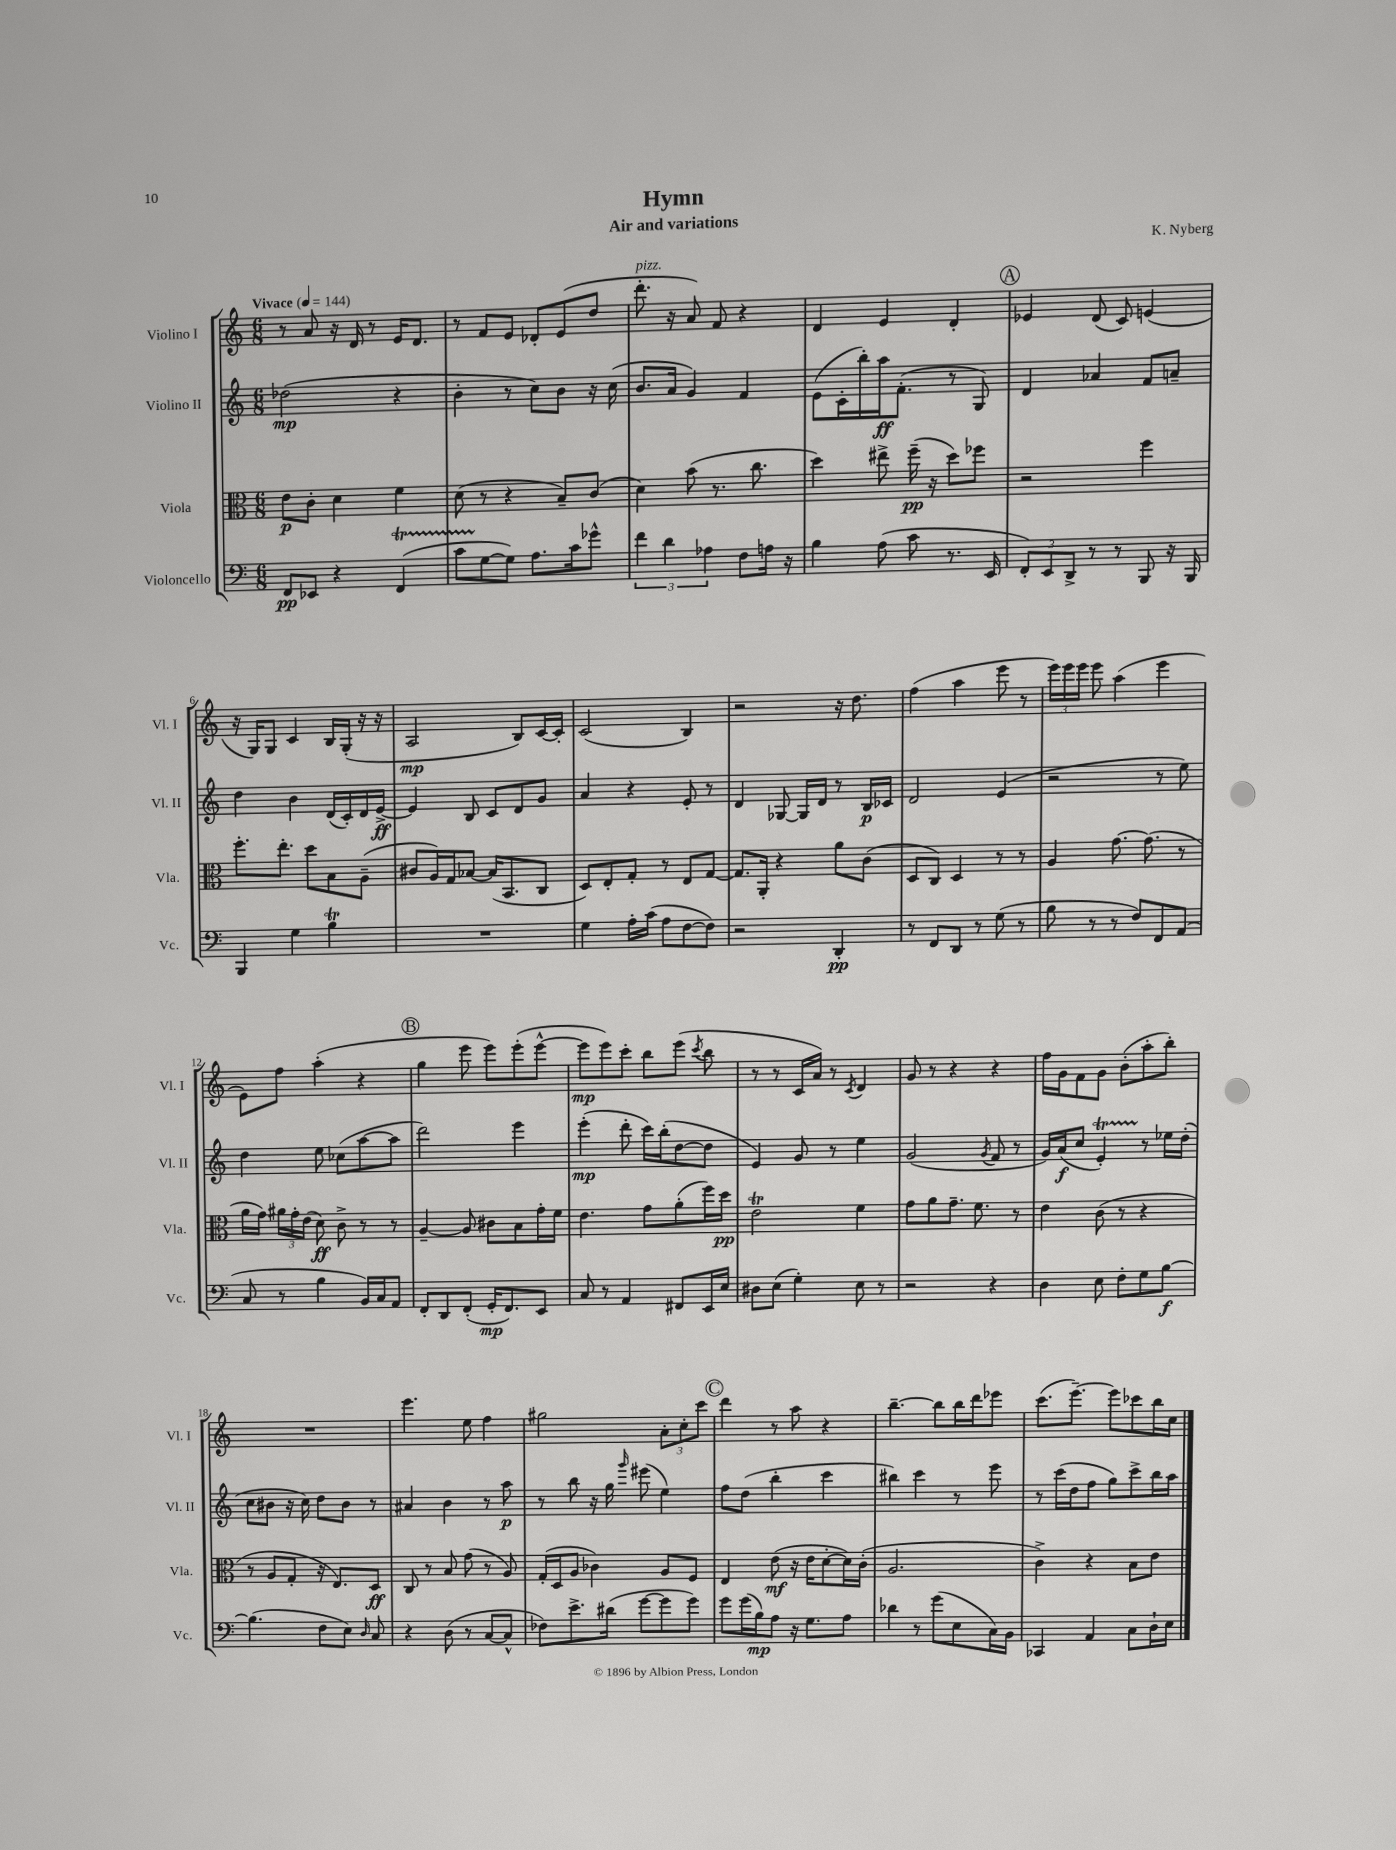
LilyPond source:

\header { title = "Hymn" composer = "K. Nyberg" subtitle = "Air and variations" }
<<
\new StaffGroup <<
\new Staff = "s0" \with { instrumentName = "Violino I" shortInstrumentName = "Vl. I" } {
    \clef treble \key c \major \numericTimeSignature \time 6/8 \tempo "Vivace" 4 = 144
    \autoBeamOff r8 a'8 r16 d'16 r8 e'16[ d'8.] |
    r8 f'8[ e'8] des'8[-. e'8( d''8] |
    d'''8.-.^\markup { \italic "pizz." } r16 a'8) f'8 r4 |
    d'4 e'4 d'4-. |
    \mark \markup { \circle "A" } ees'4 d'8( c'8) e'4( |
    r16 g16[) g8] c'4 b16[ g16]-.( r16 r16 |
    a2\mp b8[) c'16~ c'16]-. |
    c'2( b4) |
    r2 r16 d''8. |
    f''4( a''4 e'''8 r8 |
    \tuplet 3/2 { e'''16[) e'''16 e'''16] } e'''8 a''4( e'''4 |
    e'8[) f''8] a''4-.( r4 |
    \mark \markup { \circle "B" } g''4 e'''8 e'''8[) e'''8-.( e'''8]~-^ |
    e'''8[\mp e'''8) c'''8]-. b''8[ e'''8]( \acciaccatura { c'''8 } b''8 |
    r8 r8 c'16[ a'16]) r8 \acciaccatura { c'8 } d'4 |
    g'8 r8 r4 r4 |
    f''16[ g'16 f'8 g'8] b'8[-.( a''8-. b''8]-.) |
    R2. |
    e'''4. e''8 f''4 |
    gis''2 \tuplet 3/2 { a'8[-. c''8-. c'''8] } |
    \mark \markup { \circle "C" } d'''4 r8 a''8 r4 |
    b''4.~-- b''8[ b''16 d'''16 ees'''8] |
    c'''8.[( e'''8.]~--) e'''8[ ces'''8 b''16 c''16] \bar "|." |
}
\new Staff = "s1" \with { instrumentName = "Violino II" shortInstrumentName = "Vl. II" } {
    \clef treble \key c \major \numericTimeSignature \time 6/8
    \autoBeamOff des''2\mp( r4 |
    b'4-. r8 c''8[) b'8] r16 c''16( |
    b'8.[ a'16] g'4) f'4 |
    e'8[( c'16-. b''16-.) a''16\ff f'8.]-.( r8 g8) |
    \mark \markup { \circle "A" } d'4 aes'4 f'8[ a'8]-- |
    d''4 b'4 d'16[( c'16-.) d'16 e'16]~->\ff |
    e'4 b8 c'8[ d'8 g'8] |
    a'4 r4 e'8-. r8 |
    d'4 ges8~ ges16[ d'16] r8 b16[\p ces'16] |
    d'2 e'4( |
    r2 r8 e''8) |
    d''4 e''8 ces''8[( a''8~ a''8] |
    \mark \markup { \circle "B" } d'''2) e'''4 |
    e'''4-.\mp( d'''8-. c'''16[) b''16-.( d''8~ d''8] |
    e'4) g'8 r8 e''4 |
    g'2( \acciaccatura { g'8 } f'8 r8 |
    g'16[) a'16\f( c''8] e'4-.\startTrillSpan) r8\stopTrillSpan ees''16[ d''16]-.( |
    c''8[ bis'8] r16 c''16) d''8[ bis'8] r8 |
    ais'4 b'4 r8 a''8\p |
    r8 b''8 r16 g''16 \grace { g'''16 } eis'''8( e''4) |
    \mark \markup { \circle "C" } f''8[ d''8]( b''4-. c'''4 |
    bis''4) c'''4 r8 e'''8 |
    r8 c'''16[( d''16 f''8] g''8[) c'''8-> b''16 a''16] \bar "|." |
}
\new Staff = "s2" \with { instrumentName = "Viola" shortInstrumentName = "Vla." } {
    \clef alto \key c \major \numericTimeSignature \time 6/8
    \autoBeamOff e'8[\p c'8]-. d'4 f'4 |
    d'8( r8 r4 b8[--) c'8]( |
    d'4) b'8( r8. c''8. |
    d''4) eis''8-> f''16--\pp( r16 d''8[) fes''8] |
    \mark \markup { \circle "A" } r2 f''4 |
    f''8.[-. e''8.]-. d''8[ b8 a8]--( |
    cis'8[ a16) g16 bes8]~ bes16[( b,8. c8] |
    d8[) e8-. g8]-. r8 e8[ g8]~ |
    g8.[ a,16]-. r4 a'8[ c'8]( |
    d8[ c8]) d4 r8 r8 |
    a4 g'8.~ g'8.( r8 |
    a'16[ g'16]) \tuplet 3/2 { ais'16[ g'16-. e'16]( } d'8\ff) c'8-> r8 r8 |
    \mark \markup { \circle "B" } a4~-- a8 cis'8[ b8 g'16-. f'16] |
    e'4. g'8[ a'8-.( f''16) d''16]\pp |
    e'2\trill f'4 |
    g'8[ a'8 g'8.]-- f'8. r8 |
    e'4 c'8( r8 r4 |
    r8 a8[ g8]-. r16 e8.[) d8]\ff |
    c8 r8 b8 g'8( r8 a8) |
    g16[-.( d16 a8] ces'4) a8[ f8] |
    \mark \markup { \circle "C" } e4 e'8\mf( r16 e'16[ d'8~-. d'16) c'16]-.( |
    a2. |
    c'4->) r4 b8[ e'8] \bar "|." |
}
\new Staff = "s3" \with { instrumentName = "Violoncello" shortInstrumentName = "Vc." } {
    \clef bass \key c \major \numericTimeSignature \time 6/8
    \autoBeamOff f,8[\pp ees,8] r4 f,4\startTrillSpan( |
    c'8[ g8~\stopTrillSpan g8]) a8.[ c'16 ges'8]-^ |
    \tuplet 3/2 { f'4 d'4 aes4 } f8[ a16] r16 |
    b4 a8( c'8 r8. e,16 |
    \mark \markup { \circle "A" } \tuplet 3/2 { f,8[-.) e,8 d,8]-> } r8 r8 b,,8 r16 b,,16 |
    b,,4 g4 b4\trill |
    R2. |
    g4 a16[-. c'16]( a8[ f8~ f8]) |
    r2 d,4-.\pp |
    r8 f,8[ d,8] r8 g8( r8 |
    b8 r8 r8 f8[) f,8 a,8]( |
    c8 r8 b4 b,16[) c16 a,8] |
    \mark \markup { \circle "B" } f,8[-. d,8 f,8]-.( g,16[-.\mp f,8.) e,8] |
    c8 r8 a,4 fis,8[ e,16 e16] |
    dis8[ e8]( g4-.) e8 r8 |
    r2 r4 |
    d4 e8 f8[-. g8 b8]~\f |
    b4.( f8[ e8]) \grace { d16 } c8 |
    r4 d8( r8 c8[~ c8]-^ |
    fes8[) e'8.-> dis'16]( g'8[~ g'8 g'8]) |
    \mark \markup { \circle "C" } g'8[ g'16( b16\mp) a8] r16 g8.[ a8] |
    des'4 r8 g'8[( e8 c16) b,16] |
    ces,4 a,4 c8[ d16-! e16] \bar "|." |
}
>>
>>
